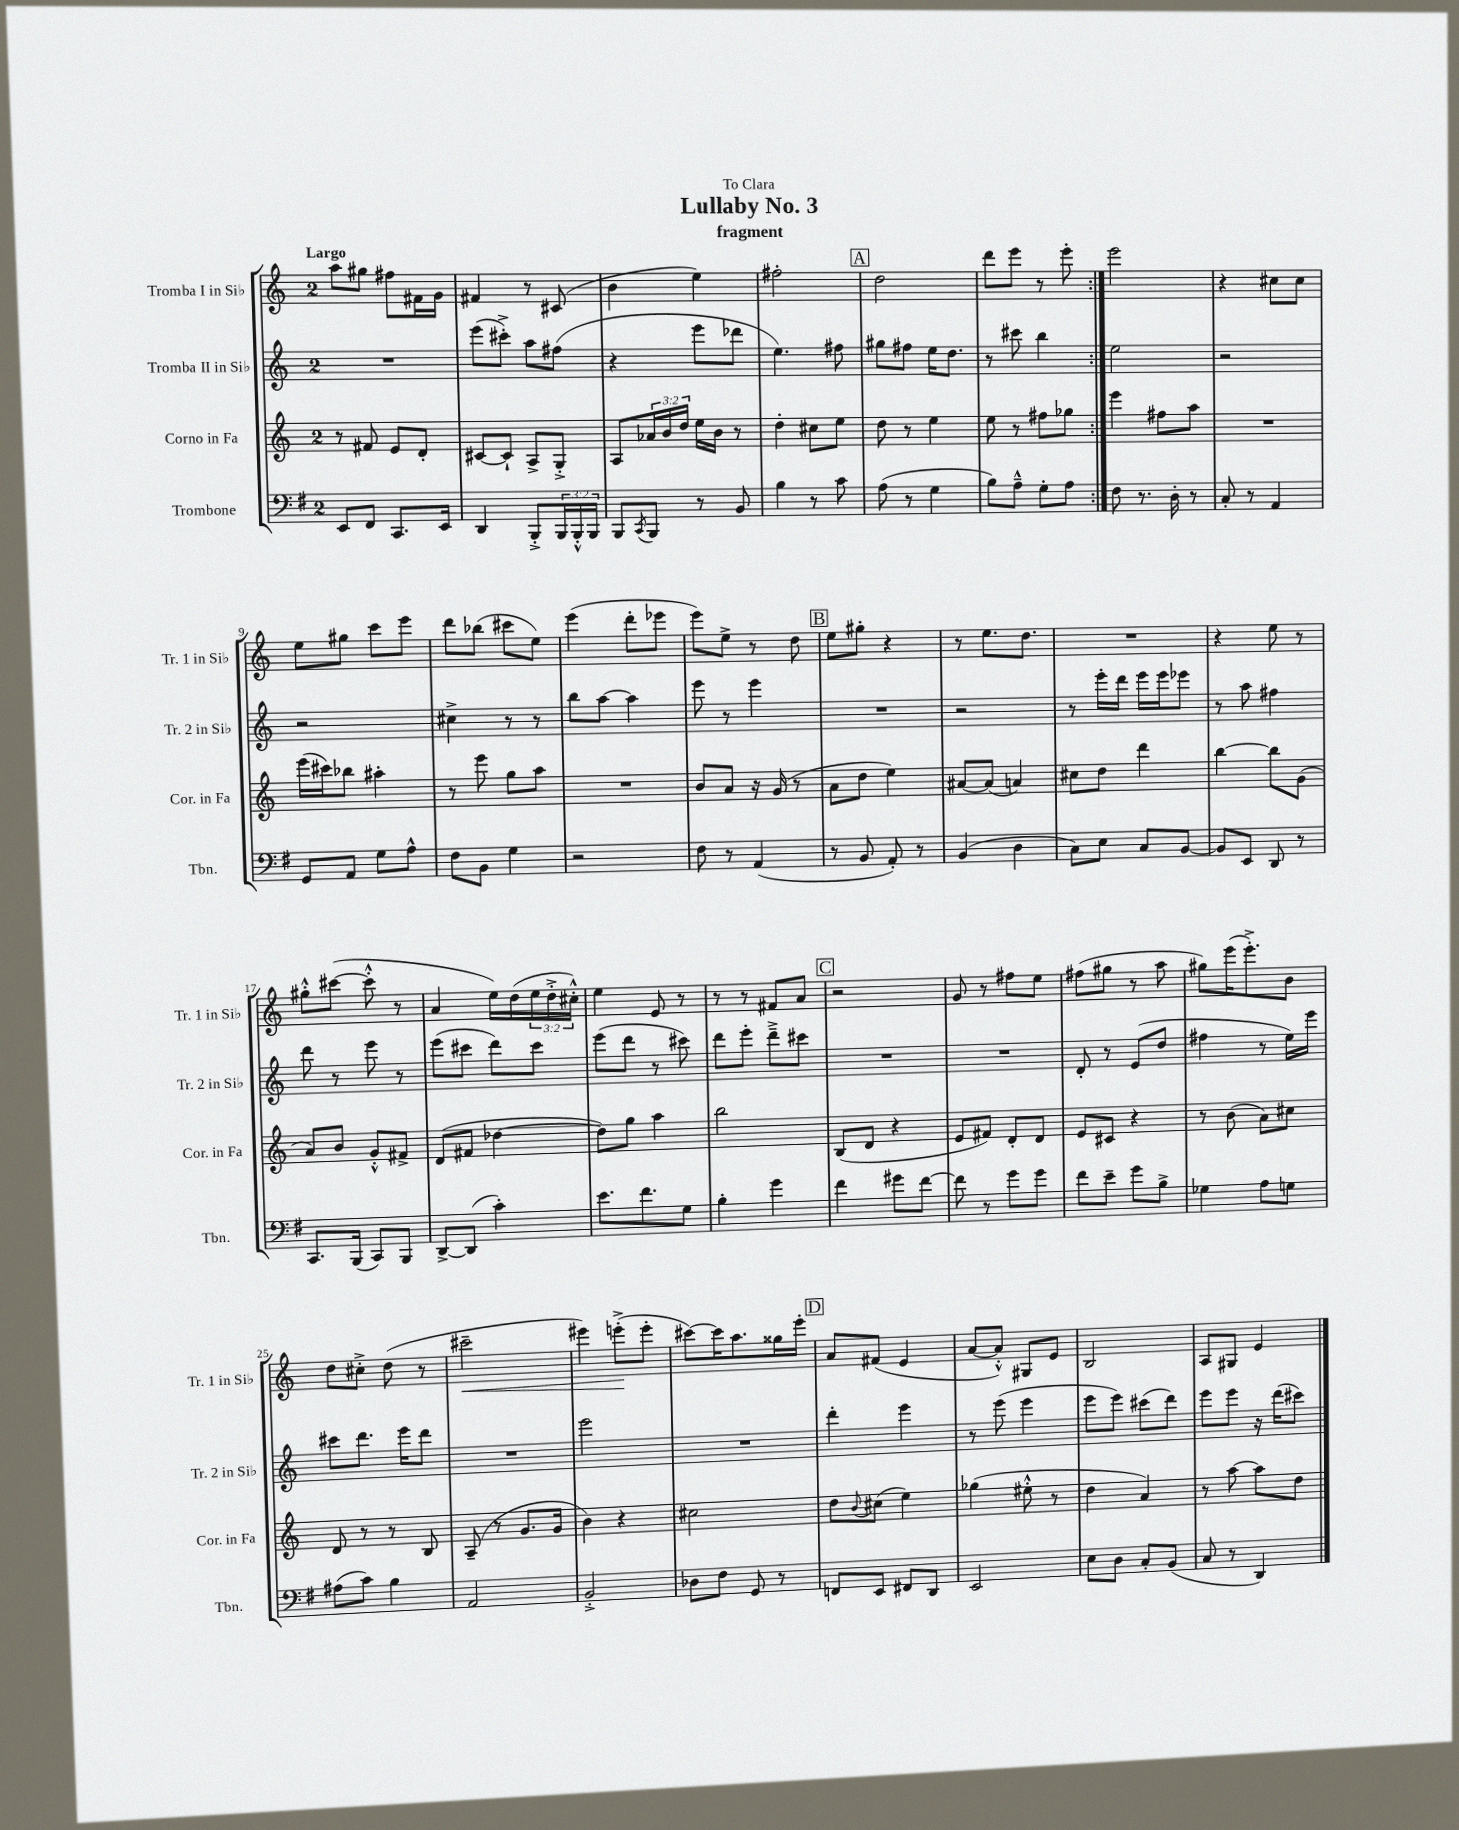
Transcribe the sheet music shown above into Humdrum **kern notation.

**kern	**kern	**kern	**kern
*staff4	*staff3	*staff2	*staff1
*clefF4	*clefG2	*clefG2	*clefG2
*k[f#]	*k[]	*k[]	*k[]
*M2/4	*M2/4	*M2/4	*M2/4
8EE	8r	2r	8aa
8FF#	8f#	.	8gg#
8.CC	8e	.	8ff#
.	8d'	.	16f#
16EE	.	.	16g
=	=	=	=
4DD	[8c#	(8eee	4f#
.	8c#`]	8ccc#'^)	.
8BBB'^	8A^	8aa	8r
24BBB	8G'^	(8ff#	(8c#
24BBB'^^	.	.	.
24BBB	.	.	.
=	=	=	=
8BBB	8A	4r	4b
8qCC	.	.	.
8BBB	24a-	.	.
.	24b	.	.
.	24dd	.	.
8r	16ee	8eee	4ee)
.	16b	.	.
8BB	8r	8ddd-	.
=	=	=	=
4B	4dd'	4.ee)	2ff#'
8r	8cc#	.	.
8c	8ee	8ff#	.
=	=	=	=
(8A	8dd	8gg#	2dd
8r	8r	8ff#	.
4G	4ee	16ee	.
.	.	8.dd	.
=	=	=	=
8B)	8ee	8r	8ddd
8A~^^	8r	8ccc#	8eee
8G'	8ff#	4bb	8r
8A	8gg-	.	8eee'
=:|!	=:|!	=:|!	=:|!
8F#	4eee	2ee	2eee
8.r	.	.	.
.	8ff#	.	.
16D'	.	.	.
8r	8aa	.	.
=	=	=	=
8C'	2r	2r	4r
8r	.	.	.
4AA	.	.	8cc#
.	.	.	8cc#
=	=	=	=
8GG	(16eee	2r	8ee
.	16ccc#)	.	.
8AA	8bb-	.	8gg#
8G	4aa#'	.	8ccc
8A^^	.	.	8eee
=	=	=	=
8F#	8r	4cc#^	8ddd
8BB	8eee	.	(8bb-
4G	8gg	8r	8ccc#
.	8aa	8r	8ee)
=	=	=	=
2r	2r	8bb	(4eee
.	.	[8aa	.
.	.	4aa]	8ddd'
.	.	.	8eee-
=	=	=	=
8F#	8b	8eee	8eee)
8r	8a	8r	8ee^
(4AA	16r	4eee	8r
.	(16g	.	.
.	8r	.	8dd
=	=	=	=
8r	8a	2r	8ee
8BB	8dd	.	8gg#'
8AA')	4ee)	.	4r
8r	.	.	.
=	=	=	=
(4BB	[8a#	2r	8r
.	(8a#]	.	8.ee
4D	4a)	.	.
.	.	.	8.dd
=	=	=	=
8C)	8cc#	8r	2r
8E	8dd	16eee'	.
.	.	16ddd	.
8C	4ddd	16eee	.
.	.	16eee	.
[8BB	.	8eee-	.
=	=	=	=
8BB]	[4bb	8r	4r
8EE	.	8aa	.
8DD	8bb]	4ff#	8ee
8r	(8g	.	8r
=	=	=	=
8.CC	8a)	8ddd	8gg#'^^
.	8b	8r	([8ccc#
(16BBB	.	.	.
8CC)	8g'^^	8eee	8ccc#'^^]
8BBB	8f#^	8r	8r
=	=	=	=
[8DD^	(8d	(8eee	4a
(8DD]	8f#	8ccc#	.
4c')	[4dd-	8ddd)	16ee)
.	.	.	(16dd
.	.	8ccc#	24ee
.	.	.	24dd'^
.	.	.	24cc#'^^)
=	=	=	=
8.e	8dd-])	(8eee	4ee
.	8gg	8ddd	.
8.f#	.	.	.
.	4aa	8r	8e
8G	.	8ccc#)	8r
=	=	=	=
4B'	2bb	8ddd	8r
.	.	8eee'	8r
4g	.	8ddd~^	8f#
.	.	8ccc#	8a
=	=	=	=
4f#	(8B	2r	2r
.	8d	.	.
8g#	4r	.	.
[8f#	.	.	.
=	=	=	=
8f#]	8e	2r	8g
8r	8f#)	.	8r
8g	8d'	.	8ff#
8g	8d	.	8ee
=	=	=	=
8f#	8e	8d'	(8ff#
8e~	8c#	8r	8gg#
8g	4r	(8e	8r
8B^	.	8dd	8aa
=	=	=	=
4G-	8r	4ff#	8gg#)
.	(8b	.	(16eee
.	.	.	8.eee'^)
8A	8a)	8r	.
8G	8cc#	16ee)	8b
.	.	16eee	.
=	=	=	=
(8A#	8d	8ccc#	8dd
8c)	8r	8.ddd	8cc#'^
4B	8r	.	(8dd
.	.	16eee	.
.	8B	8ddd	8r
=	=	=	=
2AA	(8A~	2r	2ccc#~
.	8r	.	.
.	8.g	.	.
.	16g	.	.
=	=	=	=
2BB'^	4b)	2eee	4eee#)
.	4r	.	(8eee'^
.	.	.	8eee'
=	=	=	=
8D-	2cc#	2r	[8ccc#)
8F#	.	.	16ccc#]
.	.	.	8.aa
8GG	.	.	.
8r	.	.	16gg##
.	.	.	16eee'
=	=	=	=
8FF	8dd	4ddd'	8a
.	8qqb	.	.
8EE	(8cc#	.	(8f#
8FF#	4ee)	4eee	4e
8DD	.	.	.
=	=	=	=
2EE	(4gg-	8r	[8a
.	.	(8eee	8a'^^])
.	8ee#'^^	4eee	8G#
.	8r	.	8e
=	=	=	=
8E	4dd	8eee	2B
8D	.	8eee)	.
8C'	4a)	(8ccc#	.
(8BB	.	8ddd)	.
=	=	=	=
8C	8r	8eee	8A
8r	[8aa	8eee	8G#
4DD)	8aa]	16r	4e
.	.	(16ddd	.
.	8dd	8ccc#)	.
==	==	==	==
*-	*-	*-	*-
